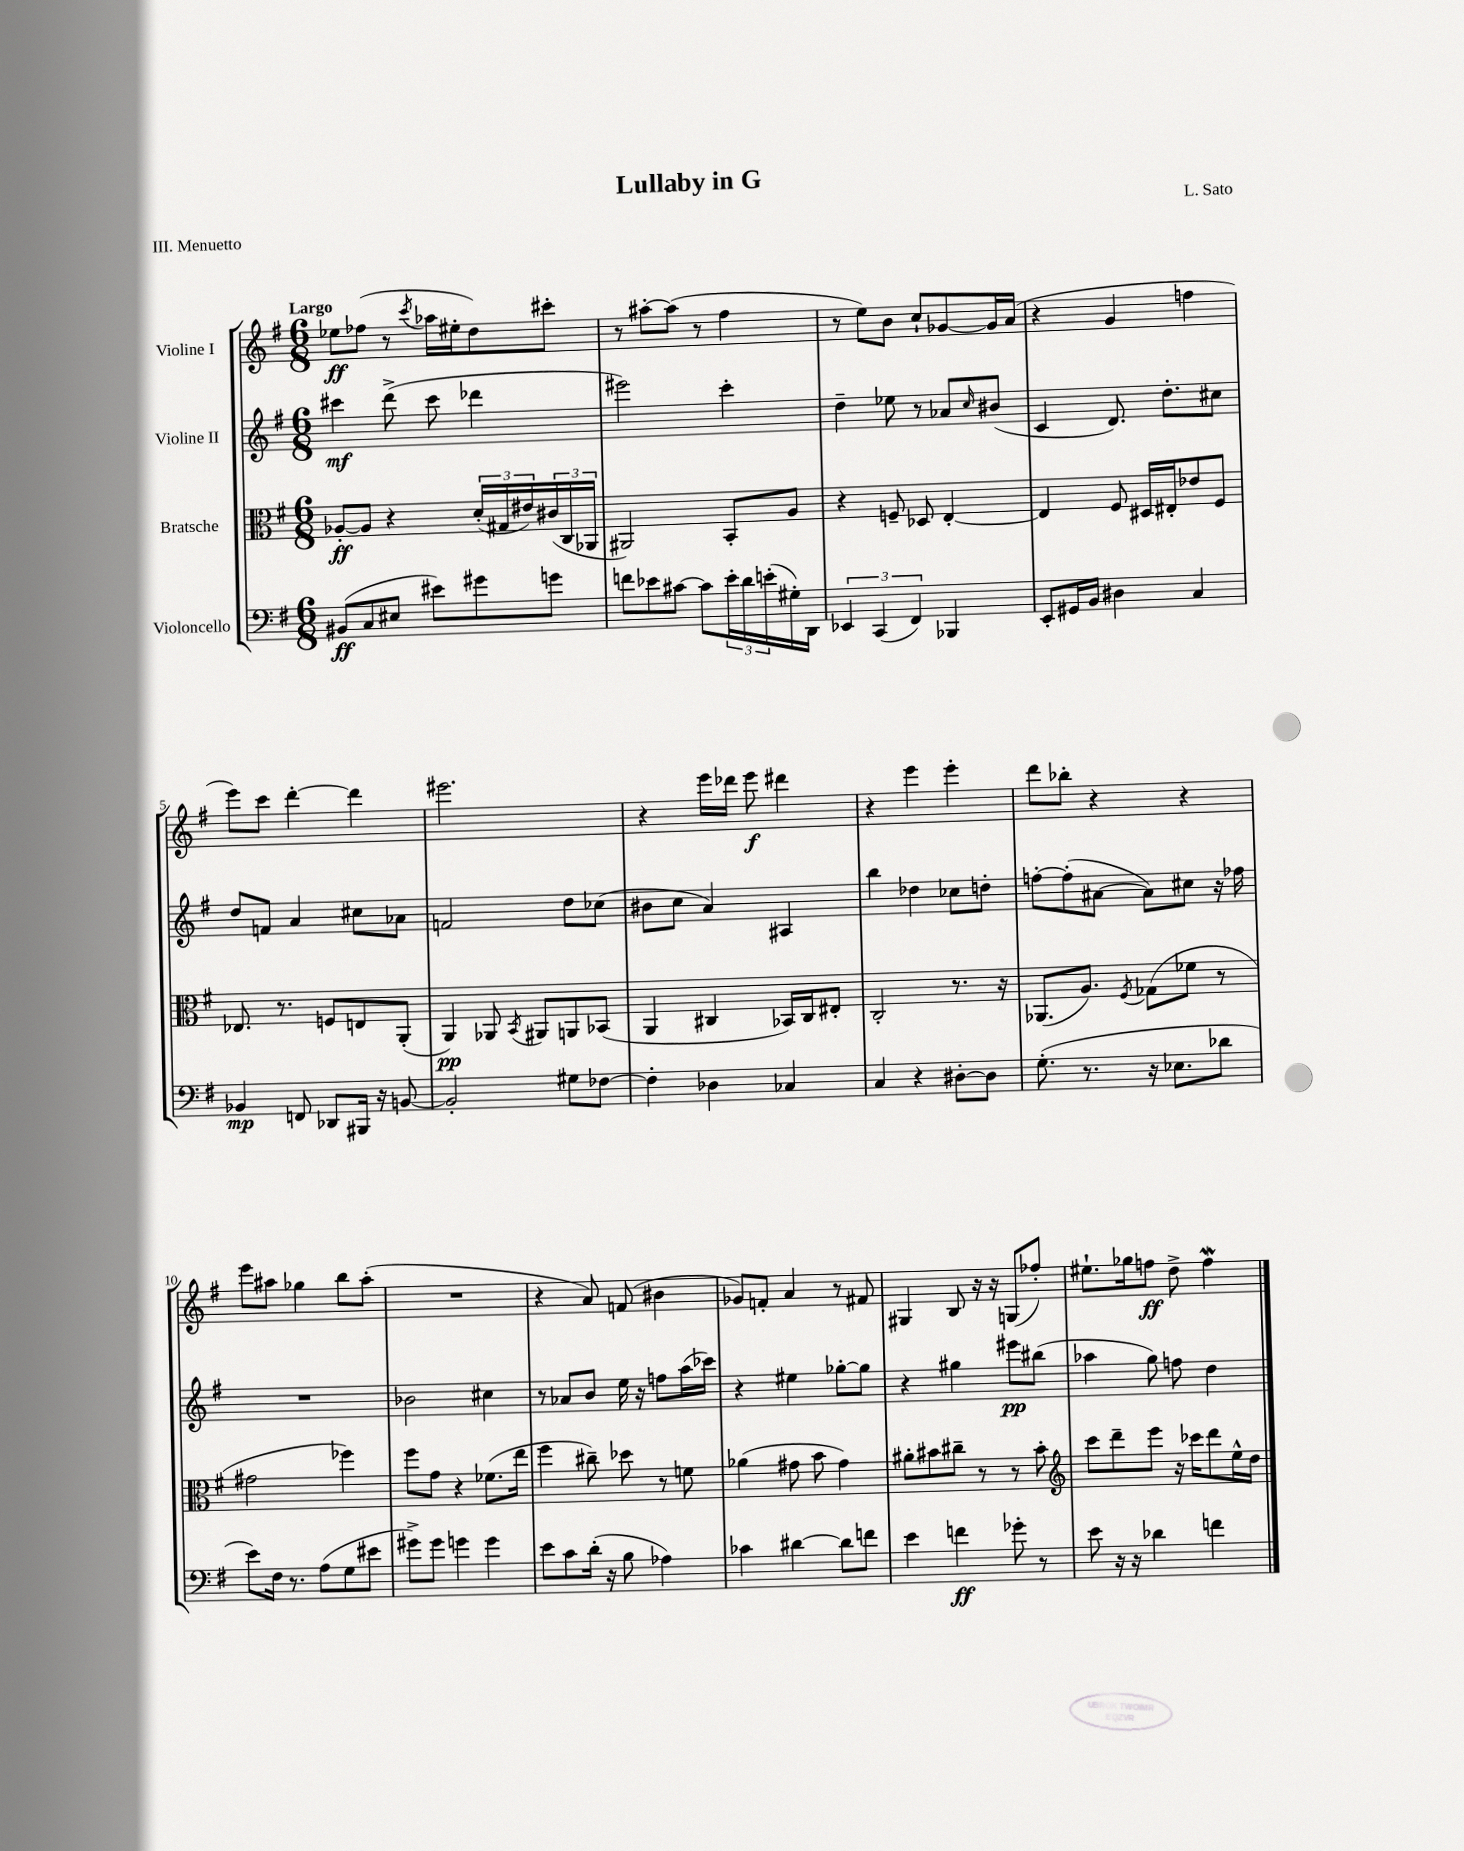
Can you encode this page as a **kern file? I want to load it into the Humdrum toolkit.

**kern	**kern	**kern	**kern
*staff4	*staff3	*staff2	*staff1
*clefF4	*clefC3	*clefG2	*clefG2
*k[f#]	*k[f#]	*k[f#]	*k[f#]
*M6/8	*M6/8	*M6/8	*M6/8
(8BB#	[8A-'	4ccc#	8ee-
8C	8A-]	.	(8ff-
8E#	4r	(8ddd^	8r
.	.	.	8qccc
8e#)	.	8ccc#	16aa-
.	.	.	16ee#'
8g#	(24d'	4ddd-	8dd)
.	24G#	.	.
.	24e#)	.	.
8g	(24c#	.	8ccc#'
.	24C	.	.
.	24AA-	.	.
=	=	=	=
8f	2AA#)	2eee#)	8r
8e-	.	.	[8aa#'
[8c#	.	.	(8aa#]
8c#]	.	.	8r
24e-'	8BB'	4ccc'	4ff#
24d	.	.	.
(24e'	.	.	.
16G#')	8A	.	.
16DD	.	.	.
=	=	=	=
6EE-	4r	4dd~	8r
.	.	.	8ee)
(6CC	.	.	.
.	8F~	8ee-	8b
6FF#)	.	.	.
.	8D-	8r	8cc`
4BBB-	[4E'	8a-	[8g-
.	.	16qqcc	.
.	.	(8b#	16g-]
.	.	.	(16a
=	=	=	=
8EE'	4E]	4c	4r
16GG#	.	.	.
16BB	.	.	.
4D#	8F#	8.d)	4g
.	16D#	.	.
.	16E#'	8.dd'	.
4C	8e-	.	4ff
.	8F#	8cc#	.
=	=	=	=
4BB-	8.E-	8dd	8eee)
.	.	8f	8ccc
.	8.r	.	.
8FF	.	4a	[4ddd'
8DD-	8F	.	.
16BBB#	8E	8cc#	4ddd]
16r	.	.	.
[8BB	(8AA'	8a-	.
=	=	=	=
2BB']	4AA)	2f	2.eee#
.	8AA-	.	.
.	8qBB	.	.
.	8AA#	.	.
8G#	8AA	8dd	.
[8F-	(8BB-	(8cc-	.
=	=	=	=
4F-']	4AA	8b#	4r
.	.	8cc	.
4D-	4C#	4a)	16eee
.	.	.	16ddd-
.	.	.	8eee
4C-	16BB-)	4A#	4ddd#
.	16C#	.	.
.	8E#'	.	.
=	=	=	=
4C	2C'	4bb	4r
4r	.	4dd-	4eee
[8D#'	8.r	8cc-	4eee'
8D#]	.	8dd'	.
.	16r	.	.
=	=	=	=
(8.G'	(8.AA-	[8ff'	8ddd
.	.	(8ff']	8bb-'
8.r	8.A)	.	.
.	.	[8a#	4r
.	8qF#	.	.
16r	(8G-	8a#])	.
8.E-	.	.	.
.	8f-	8cc#	4r
8d-	8r	16r	.
.	.	16ff-	.
=	=	=	=
8e)	2g#	2.r	8eee
16F#	.	.	8aa#
8.r	.	.	.
.	.	.	4gg-
(8A	.	.	.
8G	4ff-)	.	8bb
8e#	.	.	(8aa#'
=	=	=	=
8g#^)	8ff#	2b-	2.r
8g#	8g	.	.
4g	4r	.	.
4g	(8.f-	4cc#	.
.	16ee	.	.
=	=	=	=
8e	4ff#	8r	4r
8c	.	8a-	.
(16d'	8cc#~)	8b	8a)
16r	.	.	.
8B	8dd-	16ee	(8f
.	.	16r	.
4A-)	8r	8ff	4b#
.	8f	(16aa	.
.	.	16ccc-)	.
=	=	=	=
4c-	(4a-	4r	8g-)
.	.	.	8f'
[4d#	8g#	4ee#	4a
.	8b	.	.
8d#]	4g#)	[8gg-'	8r
8f	.	8gg-]	8f#
=	=	=	=
4e	8a#'	4r	4G#
.	8b#	.	.
4f	8cc#~	4gg#	8B
.	8r	.	16r
.	.	.	16r
8g-'	8r	8eee#	(8G
8r	8b#'	(8bb#	8ff-')
=	=	=	=
*	*clefG2	*	*
8e	8ccc	4aa-	8.ee#`
16r	8ddd~	.	.
16r	.	.	16gg-
4d-	8eee	8gg)	8ff
.	16r	8ff	8dd^
.	16ccc-	.	.
4f	8ddd	4dd	4ff
.	16ee^^	.	.
.	16dd	.	.
==	==	==	==
*-	*-	*-	*-
